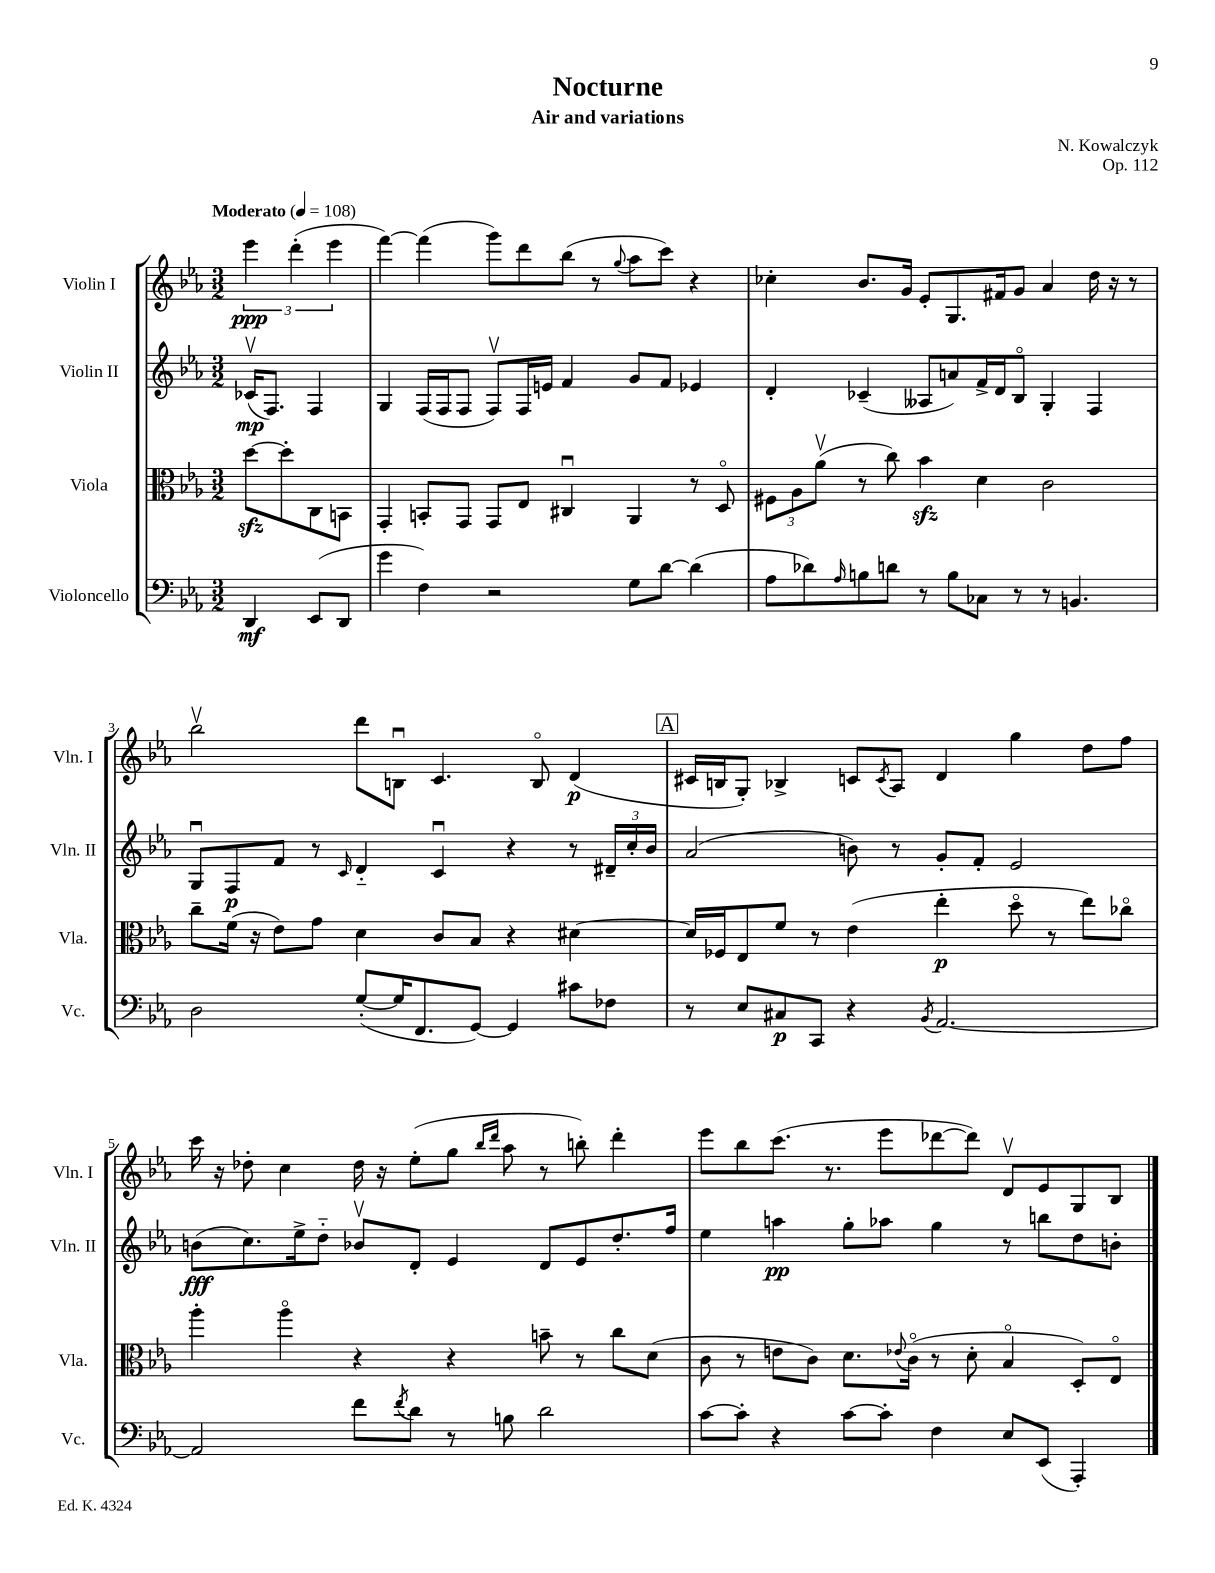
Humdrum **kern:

**kern	**kern	**kern	**kern
*staff4	*staff3	*staff2	*staff1
*clefF4	*clefC3	*clefG2	*clefG2
*k[b-e-a-]	*k[b-e-a-]	*k[b-e-a-]	*k[b-e-a-]
*M3/2	*M3/2	*M3/2	*M3/2
*MM108	*MM108	*MM108	*MM108
4DD	[8dd	(16c-v	6eee-
.	.	8.F)	.
.	8dd']	.	.
.	.	.	(6ddd'
(8EE-	8C	4F	.
.	.	.	6eee-
8DD	8BB	.	.
=	=	=	=
4g	4GG'	4G	[4fff)
4F)	8BB'	(16F	(4fff]
.	.	16F	.
.	8GG	8F	.
2r	8GG	8Fv)	8ggg)
.	8E-	16F	8ddd
.	.	16e	.
.	4C#u	4f	(8bb-
.	.	.	8r
.	.	.	8qqgg
8G	4AA-	8g	8aa-
[8d	.	8f	8ccc)
(4d]	8r	4e-	4r
.	8Do	.	.
=	=	=	=
8A-	12F#	4d'	4cc-'
.	12A-	.	.
8d-)	.	.	.
.	(12a-v	.	.
16qqA-	.	.	.
8B	8r	(4c-~	8.b-
8d	8cc)	.	.
.	.	.	16g
8r	4b-	8A--	8e-'
8B	.	8a)	8.G
8C-	4d	16f^	.
.	.	16d	16f#
8r	.	8B-o	8g
8r	2c	4G'	4a-
4.BB	.	.	.
.	.	4F	16dd
.	.	.	16r
.	.	.	8r
=	=	=	=
2D	8cc~	8Gu	2bb-v
.	(16f	8F	.
.	16r	.	.
.	8e-)	8f	.
.	8g	8r	.
.	.	16qqc	.
([8G'	4d	4d'~	8ddd
16G]	.	.	8Bu
8.FF	.	.	.
.	8c	4cu	4.c
[8GG)	8B-	.	.
4GG]	4r	4r	.
.	.	.	8Bo
8c#	[4d#	8r	(4d
8F-	.	24d#~	.
.	.	24cc'	.
.	.	24b-	.
=	=	=	=
8r	16d#]	(2a-	16c#
.	16F-	.	16B
8E-	8E-	.	8G')
8C#	8f	.	4B-^
8CC	8r	.	.
4r	(4e-	8b)	8c
.	.	.	8qc
.	.	8r	8A-
8qBB-	.	.	.
[2.AA-	4ee-'	8g'	4d
.	.	8f'	.
.	8ddo	2e-	4gg
.	8r	.	.
.	8ee-)	.	8dd
.	8cc-o	.	8ff
=	=	=	=
2AA-]	4aa-'	(8b	16ccc
.	.	.	16r
.	.	8.cc)	8dd-'
.	4aa-o	.	4cc
.	.	16ee-^	.
.	.	8dd'~	.
8f	4r	8b-v	16dd-
.	.	.	16r
8qf	.	.	.
8d	.	8d'	(8ee-'
8r	4r	4e-	8gg
.	.	.	16qqbb-
.	.	.	16qqddd
8B	.	.	8aa-
2d	8b~	8d	8r
.	8r	8e-	8bb')
.	8cc	8.dd'	4ddd'
.	(8d	.	.
.	.	16ff	.
=	=	=	=
[8c	8c	4ee-	8eee-
8c']	8r	.	8bb-
4r	8e	4aa	(8.ccc
.	8c)	.	.
.	.	.	8.r
[8c	8.d	8gg'	.
8c']	.	8aa-	8eee-
.	8qqe-	.	.
.	(16co	.	.
4F	8r	4gg	[8ddd-
.	8d'	.	8ddd-])
8E-	4B-o	8r	8dv
(8EE-	.	8bb	8e-
4AAA-')	8D')	8dd	8G
.	8E-o	8b'	8B-
==	==	==	==
*-	*-	*-	*-
